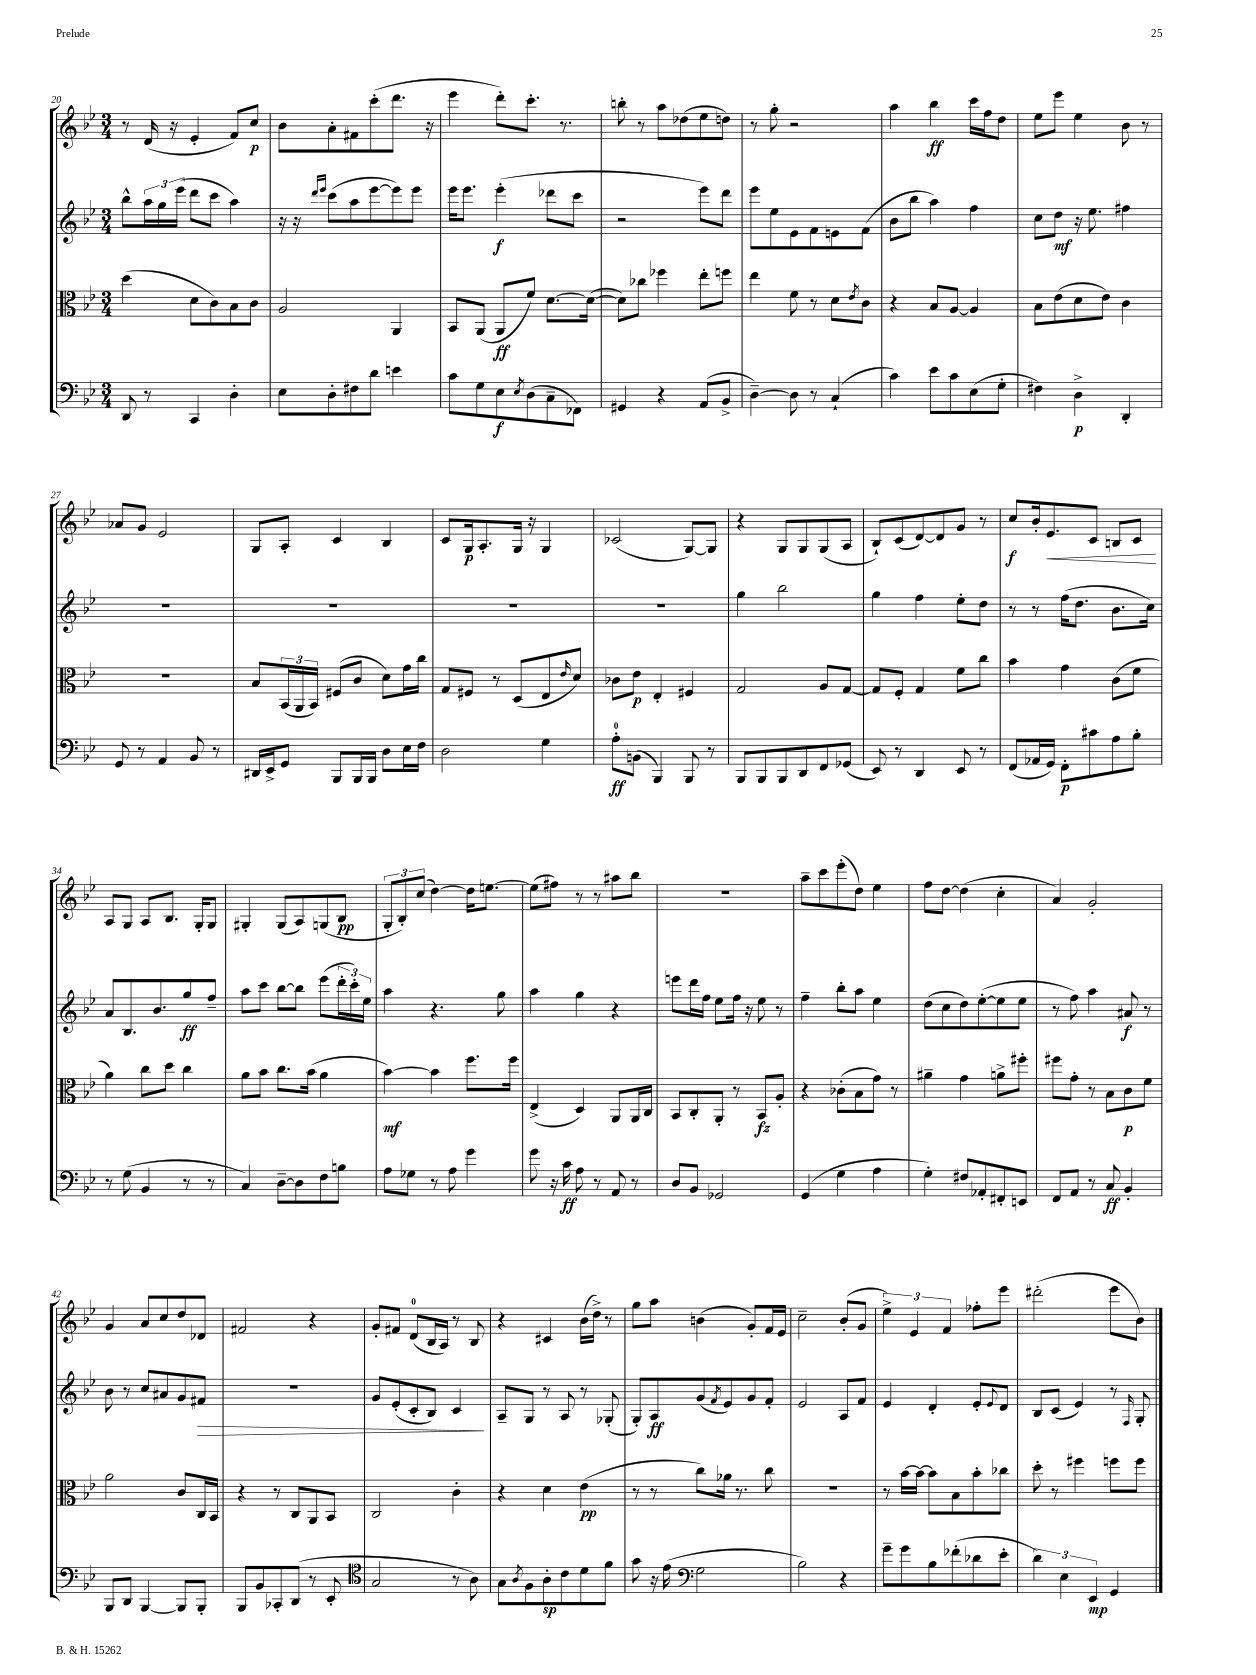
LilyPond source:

<<
\new StaffGroup <<
\new Staff = "s0" {
    \clef treble \key bes \major \numericTimeSignature \time 3/4
    r8 d'16( r16 ees'4-. f'8) c''8\p |
    bes'8 a'8-. fis'8 c'''8-.( d'''8. r16 |
    ees'''4 d'''8-.) c'''8.-. r8. |
    b''8-. r8 a''8 des''8( ees''8 d''8) |
    r8 g''8-. r2 |
    a''4 bes''4\ff c'''16 f''16 d''8 |
    ees''8 ees'''8 ees''4 bes'8 r8 |
    aes'8 g'8 ees'2 |
    g8 a8-. c'4 bes4 |
    c'8 g16\p a8.-. g16 r16 g4 |
    ces'2( g8~) g8 |
    r4 g8 g8 g8( a8 |
    bes8-!) c'8( d'8~) d'8 g'8 r8 |
    c''8\f bes'16-. ees'8.\< c'8 b8 c'8\! |
    a8 g8 a8 bes8. g16-. g8 |
    gis4-. gis8( a8) g8( bes8\pp |
    \tuplet 3/2 { g8-. bes8-.) c''8( } d''4~) d''16 e''8.~ |
    e''8( fis''8) r8 r8 ais''8 bes''8 |
    R2. |
    a''8-- c'''8 ees'''8-.( d''8) ees''4 |
    f''8 d''8~ d''4( c''4-. |
    a'4) g'2-. |
    g'4 a'8 c''8 d''8 des'8 |
    fis'2 r4 |
    g'8-. fis'8 d'8-0( bes16 a16) r8 bes8 |
    r4 cis'4 bes'16( d''16->) r8 |
    g''8 a''8 b'4( g'8-.) f'16 ees'16 |
    c''2-- bes'8-.( g'8 |
    \tuplet 3/2 { ees''4->) ees'4 f'4 } fes''8-. ees'''8 |
    dis'''2-.( ees'''8 bes'8) \bar "|." |
}
\new Staff = "s1" {
    \clef treble \key bes \major \numericTimeSignature \time 3/4
    bes''8-^ \tuplet 3/2 { a''16 g''16 ees'''16( } d'''8 c'''8 a''4) |
    r16 r16 \grace { d'''16 ees'''16 } c'''8( a''8 ees'''8~ ees'''8) ees'''8 |
    ees'''16 ees'''8. ees'''4-.\f( des'''8 c'''8 |
    r2 ees'''8) d'''8 |
    ees'''8 ees''8 ees'8 f'8 e'8 f'8( |
    bes'8 bes''8 a''4) f''4 |
    c''8 d''8\mf r16 ees''8. fis''4 |
    R2. |
    R2. |
    R2. |
    R2. |
    g''4 bes''2 |
    g''4 f''4 ees''8-. d''8 |
    r8 r8 f''16( d''8. bes'8. c''16) |
    a'8 bes8. bes'8. g''8\ff f''8-- |
    a''8 c'''8 bes''8~ bes''8 ees'''8( \tuplet 3/2 { d'''16-. c'''16-.) ees''16 } |
    a''4 r4. g''8 |
    a''4 g''4 r4 |
    e'''8 d'''16 f''16 ees''8 f''16 r16 ees''8 r8 |
    f''4-- bes''8-. a''8 ees''4 |
    d''8( c''8 d''8) ees''8~-.( ees''8 ees''8 |
    r8 f''8) a''4 ais'8\f r8 |
    bes'8 r8 c''8 ais'8 g'8 fis'8\> |
    R2. |
    g'8 ees'8-.( c'8-. bes8) c'4\! |
    a8-- g8 r8 a8 r8 ges8-.( |
    g8-.) a8\ff g'8( \acciaccatura { f'8 } ees'8) g'8 f'8-. |
    ees'2 a8 f'8 |
    ees'4 d'4-. ees'8-. \appoggiatura { ees'8 } d'8 |
    bes8 c'8( ees'4) r8 \grace { f16 } g8-. \bar "|." |
}
\new Staff = "s2" {
    \clef alto \key bes \major \numericTimeSignature \time 3/4
    d''4( d'8 c'8) bes8 c'8 |
    a2 a,4 |
    bes,8 a,8( a,8\ff f'8) d'8.~ d'16~( |
    d'8) ces''8 fes''4 ees''8-. f''8 |
    ees''4 f'8 r8 d'8 \acciaccatura { ees'8 } c'8 |
    r4 bes8 a8~ a4 |
    bes8 ees'8( d'8 ees'8) c'4 |
    R2. |
    bes8 \tuplet 3/2 { bes,16( a,16 bes,16) } fis8( c'8 d'8) g'16 c''16 |
    g8 fis8 r8 d8( ees8 \grace { ees'16 } d'8) |
    ces'8 ees'8\p ees4-. fis4 |
    g2 a8 g8~ |
    g8 f8-. g4 f'8 c''8 |
    bes'4 g'4 c'8( f'8 |
    a'4) c''8 d''8 c''4 |
    a'8 bes'8 c''8. bes'16( a'4 |
    bes'4~\mf) bes'4 f''8. f''16 |
    ees4->( d4) a,8 a,16 c16 |
    bes,8 c8-. a,8-. r8 bes,8\fz a8-. |
    r4 ces'8-.( bes8 g'8) r8 |
    ais'4-- g'4 a'8-> fis''8-. |
    fis''8 g'8-. r8 bes8 c'8\p f'8 |
    a'2 c'8 c16 bes,16 |
    r4 r8 c8 a,8 bes,8 |
    c2 c'4-. |
    r4 d'4 ees'4\pp( |
    r8 r8 c''8) aes'16 r8. c''8 |
    R2. |
    r8 bes'16~ bes'16~ bes'8 bes8 bes'8-. ces''8 |
    d''8-. r8 fis''4 f''8 f''8 \bar "|." |
}
\new Staff = "s3" {
    \clef bass \key bes \major \numericTimeSignature \time 3/4
    d,8 r8 c,4 d4-. |
    ees8 d8-. fis8 d'8 e'4 |
    c'8 g8 ees8\f \acciaccatura { ees8 } d8( c8-- fes,8) |
    gis,4 r4 a,8( bes,8-> |
    d4~--) d8 r8 c4-!( |
    c'4) ees'8 c'8 ees8( g8-. |
    fis4) d4->\p d,4-. |
    g,8 r8 a,4 bes,8 r8 |
    dis,16 ees,16-> g,8 bes,,8 bes,,16 bes,,16 d8 ees16 f16 |
    d2 g4 |
    a8-0-.\ff b,8( bes,,4) bes,,8 r8 |
    bes,,8 bes,,8 bes,,8 d,8 f,8 ges,8( |
    ees,8) r8 d,4 ees,8 r8 |
    f,8( aes,16 g,16) f,8-.\p cis'8 a8 bes8-. |
    r8 g8( bes,4 r8 r8 |
    c4) d8~-- d8 f8 b8 |
    a8 ges8 r8 a8 g'4 |
    g'8 r16 c'16\ff a8 r8 a,8 r8 |
    d8 bes,8 ges,2 |
    g,4( g4 a4 |
    g4-.) fis8 aes,8-. fis,8-. e,8 |
    f,8 a,8 r8 c8\ff bes,4-. |
    bes,,8 d,8 bes,,4~ bes,,8 bes,,8-. |
    bes,,8 bes,8 ces,8-. d,8( r8 ees,8-. |
    \clef tenor g2 r8 a8) |
    g8 \acciaccatura { a8 } f8 a8-.\sp c'8 d'8 f'8 |
    g'8 r16 ees'16( \clef bass g2 |
    bes2) r4 |
    g'8-- g'8 bes8 fes'8-.( des'8 ees'8-. |
    \tuplet 3/2 { d'4) ees4 ees,4\mp } g,4 \bar "|." |
}
>>
>>
\layout { \context { \Score currentBarNumber = #20 } }
